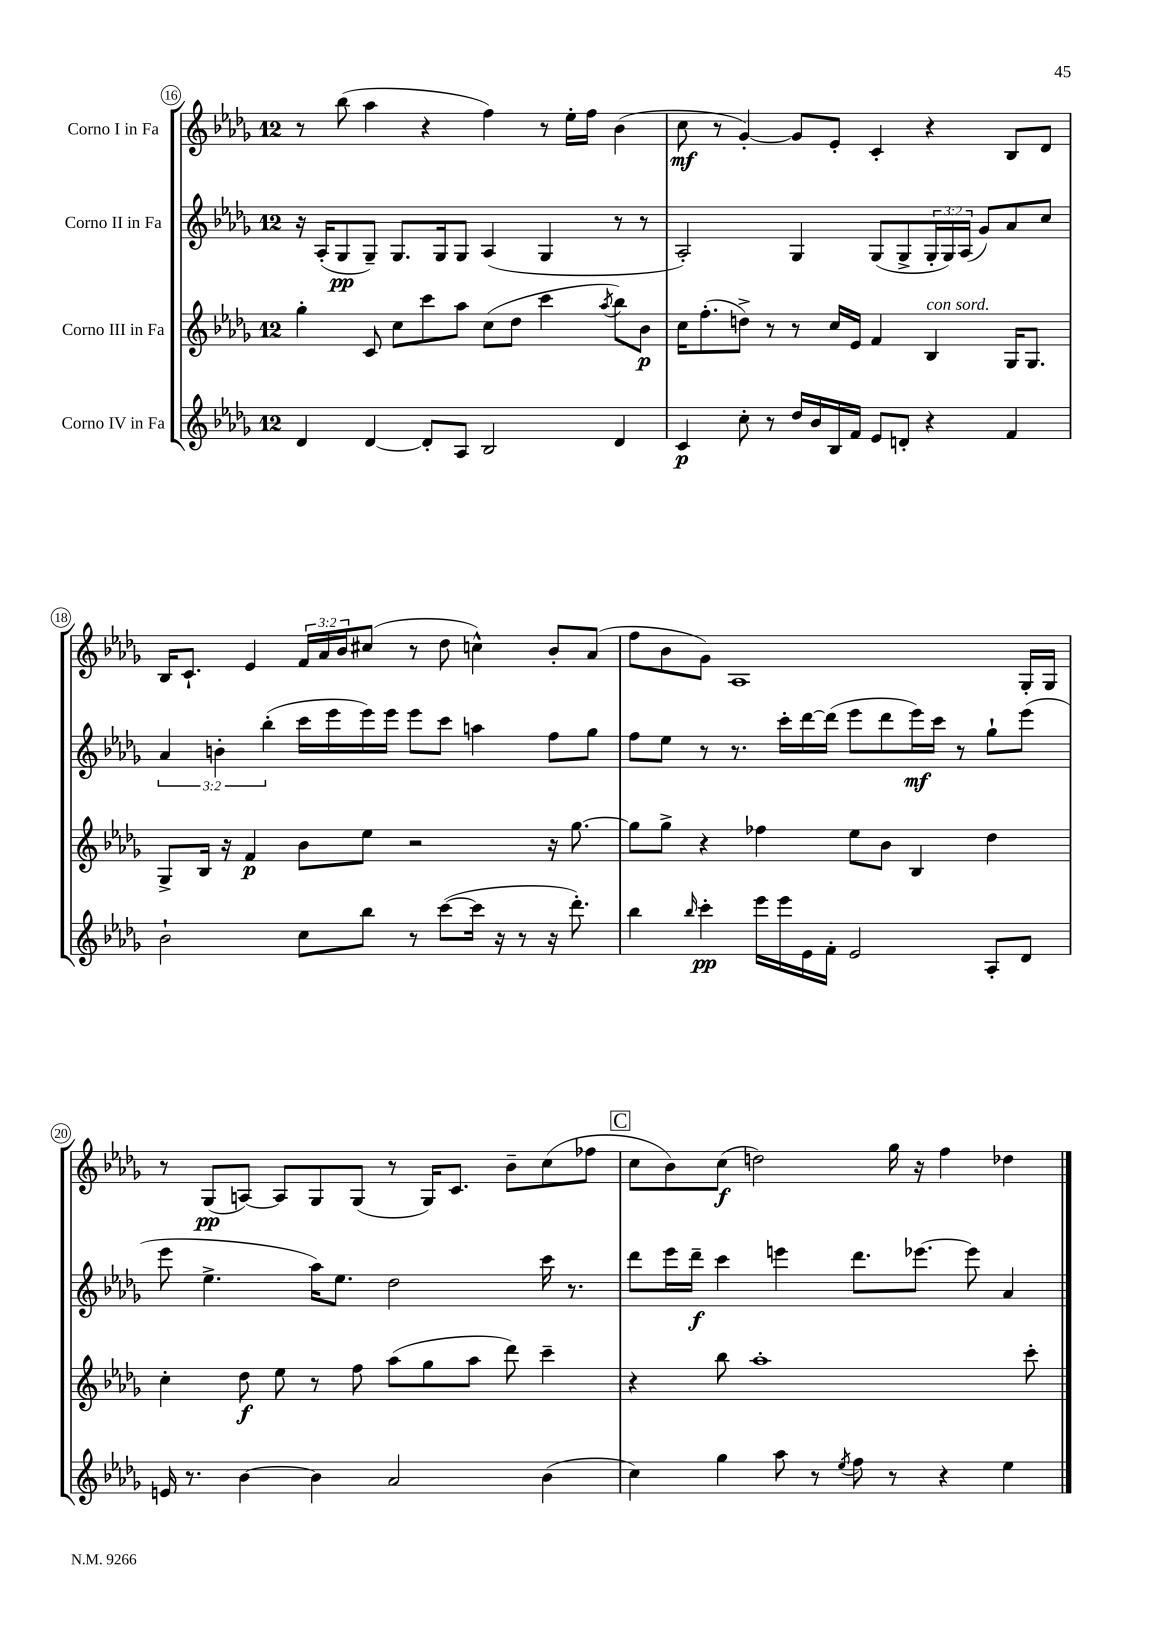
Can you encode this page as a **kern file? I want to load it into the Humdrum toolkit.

**kern	**dynam	**kern	**dynam	**kern	**dynam	**kern	**dynam
*part4	*part4	*part3	*part3	*part2	*part2	*part1	*part1
*staff4	*staff4	*staff3	*staff3	*staff2	*staff2	*staff1	*staff1
*I"Corno IV in Fa	*	*I"Corno III in Fa	*	*I"Corno II in Fa	*	*I"Corno I in Fa	*
*clefG2	*	*clefG2	*	*clefG2	*	*clefG2	*
*k[b-e-a-d-g-]	*	*k[b-e-a-d-g-]	*	*k[b-e-a-d-g-]	*	*k[b-e-a-d-g-]	*
*M12/8	*	*M12/8	*	*M12/8	*	*M12/8	*
=16	=16	=16	=16	=16	=16	=16	=16
4d-/	.	4gg-'\	.	16r	.	8r	.
.	.	.	.	(16A-'/KL	.	.	.
.	.	.	.	8G-/	pp	(8bb-\	.
[4d-/	.	8c/	.	8G-~/J)	.	4aa-\	.
.	.	8cc\L	.	8.G-/L	.	.	.
8d-'/L]	.	8ccc\	.	.	.	4r	.
.	.	.	.	16G-/k	.	.	.
8A-/J	.	8aa-\J	.	8G-/J	.	.	.
2B-/	.	(8cc\L	.	(4A-/	.	4ff\)	.
.	.	8dd-\J	.	.	.	.	.
.	.	4ccc\	.	4G-/	.	8r	.
.	.	.	.	.	.	16ee-'\LL	.
.	.	.	.	.	.	16ff\JJ	.
.	.	8qaa-/	.	.	.	.	.
4d-/	.	8bb-\L)	.	8r	.	(4b-\	.
.	.	8b-\J	p	8r	.	.	.
=17	=17	=17	=17	=17	=17	=17	=17
4c/	p	16cc\KL	.	2A-'/)	.	8cc\	mf
.	.	(8.ff'\	.	.	.	.	.
.	.	.	.	.	.	8r	.
8cc'\	.	8ddn^\J)	.	.	.	[4g-'/)	.
8r	.	8r	.	.	.	.	.
16dd-/LL	.	8r	.	4G-/	.	8g-/L]	.
16b-/	.	.	.	.	.	.	.
16B-/	.	16cc/LL	.	.	.	8e-'/J	.
16f/JJ	.	16e-/JJ	.	.	.	.	.
8e-/L	.	4f/	.	(8G-/L	.	4c'/	.
8dn'/J	.	.	.	8G-^/	.	.	.
!	!	!LO:TX:a:i:t=con sord.	!	!	!	!	!
4r	.	4B-/	.	24G-'/L	.	4r	.
.	.	.	.	24G-/)	.	.	.
.	.	.	.	(24A-/JJ	.	.	.
.	.	.	.	8g-/L)	.	.	.
4f/	.	16G-/KL	.	8a-/	.	8B-/L	.
.	.	8.G-/J	.	.	.	.	.
.	.	.	.	8cc/J	.	8d-/J	.
!!LO:LB:g=z
=18	=18	=18	=18	=18	=18	=18	=18
2b-`\	.	8G-^/L	.	6a-/	.	16B-/KL	.
.	.	.	.	.	.	8.c`/J	.
.	.	16B-/Jk	.	.	.	.	.
.	.	.	.	6bn'\	.	.	.
.	.	16r	.	.	.	.	.
.	.	4f/	p	.	.	4e-/	.
.	.	.	.	(6bb-'\	.	.	.
8cc\L	.	8b-\L	.	16ccc\LL	.	24f/LL	.
.	.	.	.	.	.	24a-/	.
.	.	.	.	16eee-\	.	.	.
.	.	.	.	.	.	24b-/J	.
8bb-\J	.	8ee-\J	.	16eee-\)	.	(8cc#X/J	.
.	.	.	.	16eee-\JJ	.	.	.
8r	.	2r	.	8eee-\L	.	8r	.
([8ccc\L	.	.	.	8ccc\J	.	8dd-\	.
16ccc\Jk]	.	.	.	4aan\	.	4ccn^^\)	.
16r	.	.	.	.	.	.	.
8r	.	.	.	.	.	.	.
16r	.	16r	.	8ff\L	.	8b-'/L	.
8.ddd-'\)	.	[8.gg-\	.	.	.	.	.
.	.	.	.	8gg-\J	.	(8a-/J	.
=19	=19	=19	=19	=19	=19	=19	=19
4bb-\	.	8gg-\L]	.	8ff\L	.	8ff\L	.
.	.	8gg-^\J	.	8ee-\J	.	8b-\	.
16qqbb-/	.	.	.	.	.	.	.
4ccc'\	pp	4r	.	8r	.	8g-\J)	.
.	.	.	.	8.r	.	1A-	.
16eee-\LL	.	4ff-X\	.	.	.	.	.
16eee-\	.	.	.	16ccc'\LL	.	.	.
16e-\	.	.	.	[16ddd-\	.	.	.
16f'\JJ	.	.	.	(16ddd-\JJ]	.	.	.
2e-/	.	8ee-\L	.	8eee-\L	.	.	.
.	.	8b-\J	.	8ddd-\	.	.	.
.	.	4B-/	.	16eee-\L)	mf	.	.
.	.	.	.	16ccc\JJ	.	.	.
.	.	.	.	8r	.	.	.
8A-'/L	.	4dd-\	.	8gg-`\L	.	.	.
8d-/J	.	.	.	(8eee-\J	.	16G-'/LL	.
.	.	.	.	.	.	16G-/JJ	.
!!LO:LB:g=z
=20	=20	=20	=20	=20	=20	=20	=20
16en/	.	4cc'\	.	8eee-\	.	8r	.
8.r	.	.	.	.	.	.	.
.	.	.	.	4.ee-^\	.	(8G-/L	pp
[4b-\	.	8dd-\	f	.	.	[8An/J)	.
.	.	8ee-\	.	.	.	8A/L]	.
4b-\]	.	8r	.	16aa-\KL)	.	8G-/	.
.	.	.	.	8.ee-\J	.	.	.
.	.	8ff\	.	.	.	(8G-/J	.
2a-/	.	(8aa-\L	.	2dd-\	.	8r	.
.	.	8gg-\	.	.	.	16G-/KL)	.
.	.	.	.	.	.	8.c/J	.
.	.	8aa-\J	.	.	.	.	.
.	.	8ddd-\)	.	.	.	8b-~\L	.
(4b-\	.	4ccc~\	.	16ccc\	.	(8cc\	.
.	.	.	.	8.r	.	.	.
.	.	.	.	.	.	8ff-X\J	.
!!LO:REH:place=s1:t=C
=21	=21	=21	=21	=21	=21	=21	=21
4cc\)	.	4r	.	8ddd-\L	.	8cc\L	.
.	.	.	.	16eee-\L	.	8b-\)	.
.	.	.	.	16ddd-~\JJ	f	.	.
4gg-\	.	8bb-\	.	4ccc\	.	(8cc\J	f
.	.	1aa-'	.	.	.	2ddn\)	.
8aa-\	.	.	.	4eeen\	.	.	.
8r	.	.	.	.	.	.	.
8qee-/	.	.	.	.	.	.	.
8ff\	.	.	.	8.ddd-\L	.	.	.
8r	.	.	.	.	.	16gg-\	.
.	.	.	.	[8.eee-X\J	.	16r	.
4r	.	.	.	.	.	4ff\	.
.	.	.	.	8eee-\]	.	.	.
4ee-\	.	.	.	4a-/	.	4dd-X\	.
.	.	8ccc'\	.	.	.	.	.
==	==	==	==	==	==	==	==
*-	*-	*-	*-	*-	*-	*-	*-
